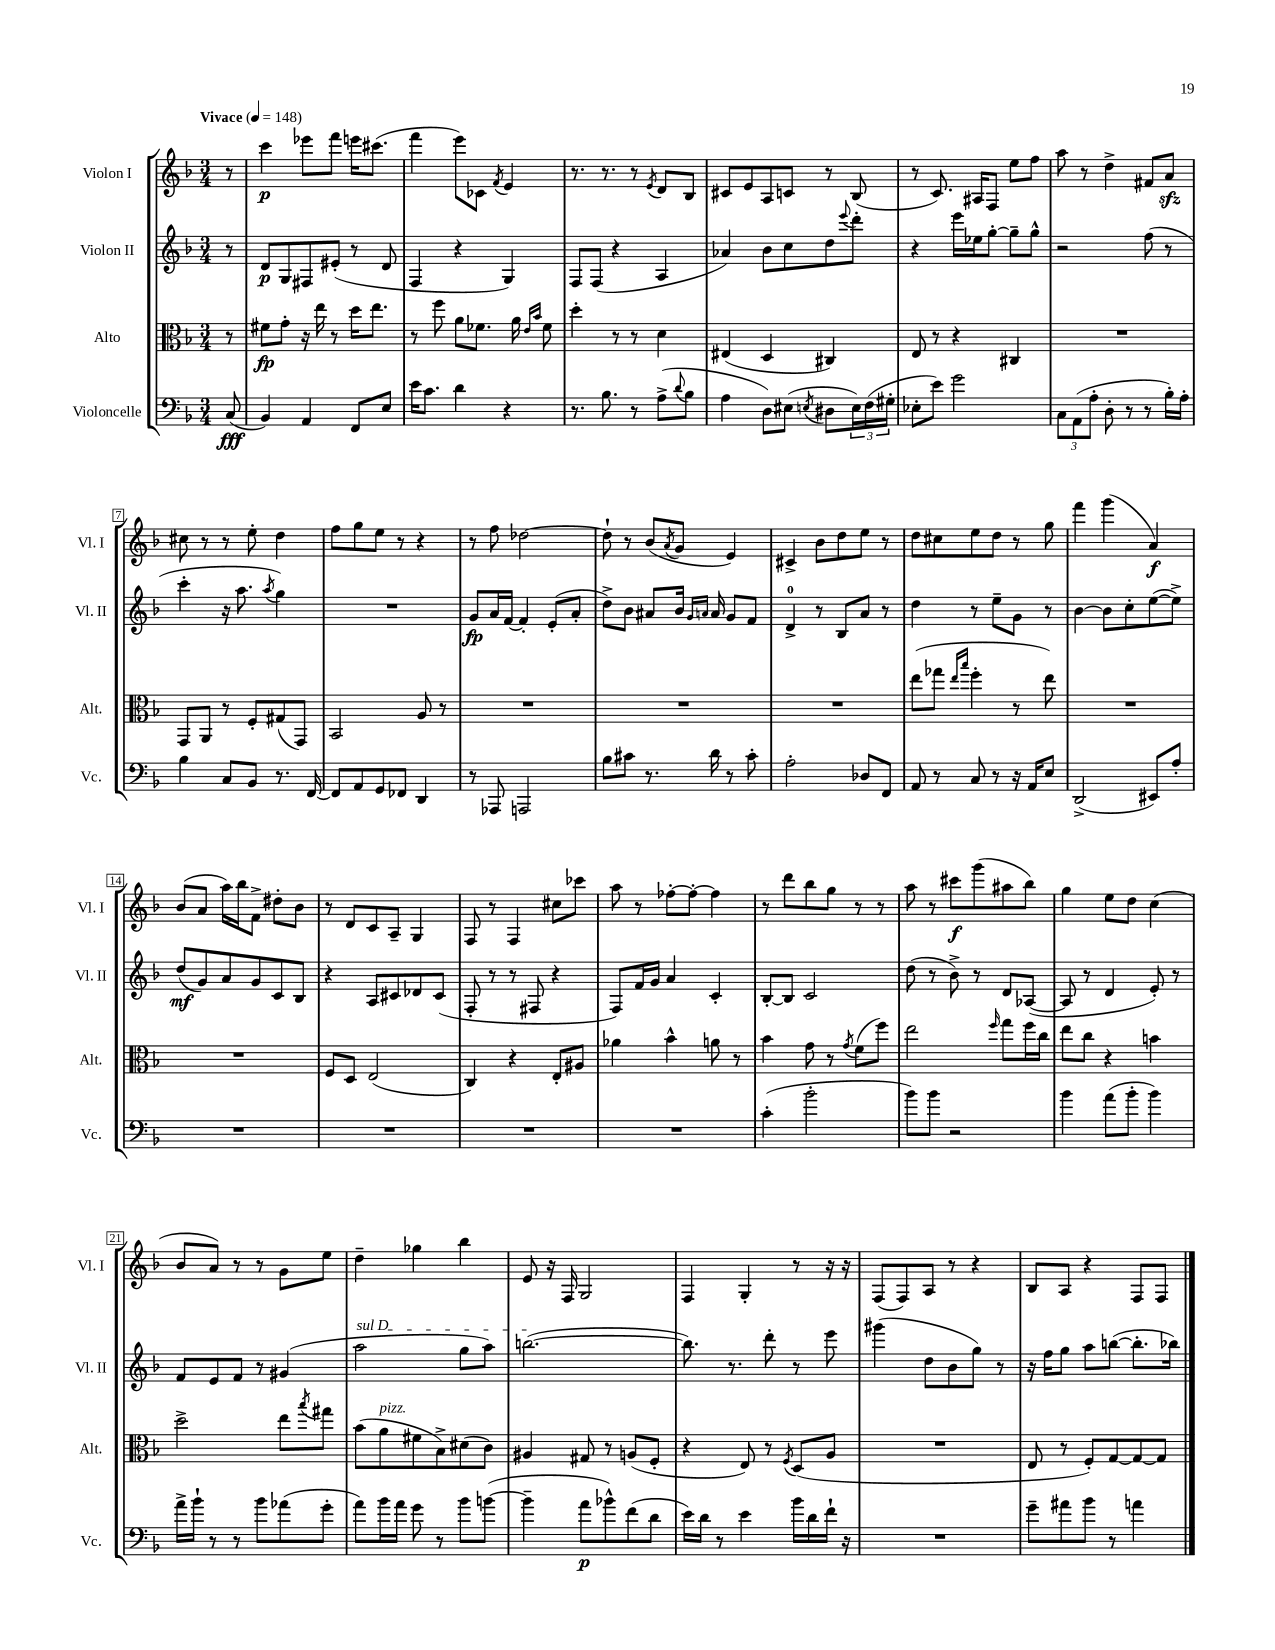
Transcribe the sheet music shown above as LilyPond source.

<<
\new StaffGroup <<
\new Staff = "s0" \with { instrumentName = "Violon I" shortInstrumentName = "Vl. I" } {
    \clef treble \key f \major \numericTimeSignature \time 3/4 \partial 8 \tempo "Vivace" 4 = 148
    r8 |
    c'''4\p ees'''8 f'''8 e'''16 cis'''8.( |
    f'''4 e'''8) ces'8 \acciaccatura { f'8 } e'4 |
    r8. r8. r8 \acciaccatura { e'8 } d'8 bes8 |
    cis'8 e'8 a8 c'8 r8 bes8( |
    r8 c'8.) ais16 f8 e''8 f''8 |
    a''8 r8 d''4-> fis'8 a'8\sfz |
    cis''8 r8 r8 e''8-. d''4 |
    f''8 g''8 e''8 r8 r4 |
    r8 f''8 des''2~ |
    des''8-! r8 bes'8( \acciaccatura { a'8 } g'8 e'4) |
    cis'4-> bes'8 d''8 e''8 r8 |
    d''8 cis''8 e''8 d''8 r8 g''8 |
    f'''4 g'''4( a'4\f) |
    bes'8( a'8 a''16) bes''16 f'8-> dis''8-. bes'8 |
    r8 d'8 c'8 a8-- g4 |
    f8 r8 f4 cis''8 ces'''8 |
    a''8 r8 fes''8~-. fes''8~-. fes''4 |
    r8 d'''8 bes''8 g''8 r8 r8 |
    a''8 r8 cis'''8\f g'''8( ais''8 bes''8) |
    g''4 e''8 d''8 c''4( |
    bes'8 a'8) r8 r8 g'8 e''8 |
    d''4-- ges''4 bes''4 |
    e'8 r16 f16 g2 |
    f4 g4-. r8 r16 r16 |
    f8( f8) a8 r8 r4 |
    bes8 a8 r4 f8 f8 \bar "|." |
}
\new Staff = "s1" \with { instrumentName = "Violon II" shortInstrumentName = "Vl. II" } {
    \clef treble \key f \major \numericTimeSignature \time 3/4 \partial 8
    r8 |
    d'8\p g8 fis8 eis'8-.( r8 d'8 |
    f4 r4 g4) |
    f8 f8( r4 a4 |
    aes'4) bes'8 c''8 d''8 \appoggiatura { e'''8 } d'''8-. |
    r4 e'''16 ees''16 g''8~-. g''8-- g''8-^ |
    r2 f''8( r8 |
    c'''4-. r16 a''8. \acciaccatura { a''8 } g''4) |
    R2. |
    g'8\fp a'16 f'16~ f'4-. e'8-.( a'8-. |
    d''8->) bes'8 ais'8 bes'16 \grace { g'16 a'16 } a'16 g'8 f'8 |
    d'4-0-> r8 bes8 a'8 r8 |
    d''4 r8 e''8-- g'8 r8 |
    bes'4~ bes'8 c''8-. e''8~( e''8->) |
    d''8\mf( g'8) a'8 g'8 c'8 bes8 |
    r4 a8 cis'8 des'8 cis'8( |
    f8-. r8 r8 fis8 r4 |
    f8) f'16 g'16 a'4 c'4-. |
    bes8~-. bes8 c'2 |
    d''8( r8 bes'8->) r8 d'8 aes8~( |
    aes8 r8 d'4 e'8-.) r8 |
    f'8 e'8 f'8 r8 gis'4( |
    \once \override TextSpanner.bound-details.left.text = \markup { \italic "sul D" } a''2\startTextSpan g''8 a''8) |
    b''2.~\stopTextSpan( |
    b''8.) r8. d'''8-. r8 e'''8 |
    gis'''4( d''8 bes'8 g''8) r8 |
    r16 f''16 g''8 a''8 b''8~( b''8.-. bes''16) \bar "|." |
}
\new Staff = "s2" \with { instrumentName = "Alto" shortInstrumentName = "Alt." } {
    \clef alto \key f \major \numericTimeSignature \time 3/4 \partial 8
    r8 |
    fis'8\fp g'8-. r16 e''16 r8 d''16 e''8. |
    r8 f''8 a'8 fes'8. a'16 \grace { e'16 bes'16 } fes'8 |
    d''4-. r8 r8 d'4 |
    eis4( d4 cis4) |
    e8 r8 r4 cis4 |
    R2. |
    g,8 a,8 r8 f8-. gis8( g,8) |
    bes,2 a8 r8 |
    R2. |
    R2. |
    R2. |
    e''8( ges''8 \grace { e''16 bes''16 } f''4-. r8 e''8) |
    R2. |
    R2. |
    f8 d8 e2( |
    c4) r4 e8-. ais8 |
    aes'4 bes'4-^ a'8 r8 |
    bes'4 g'8 r8 \acciaccatura { g'8 } f'8( f''8) |
    e''2 \grace { f''16 } g''8 f''16 c''16 |
    e''8 c''8 r4 b'4 |
    d''2-> e''8 \acciaccatura { bes''8 } gis''8 |
    bes'8( a'8^\markup { \italic "pizz." } fis'8 bes8->) dis'8( c'8) |
    ais4 gis8 r8 a8( f8-. |
    r4 e8) r8 \acciaccatura { f8 } d8( a8 |
    R2. |
    e8 r8 f8-.) g8~ g8~ g8 \bar "|." |
}
\new Staff = "s3" \with { instrumentName = "Violoncelle" shortInstrumentName = "Vc." } {
    \clef bass \key f \major \numericTimeSignature \time 3/4 \partial 8
    c8\fff( |
    bes,4) a,4 f,8 e8 |
    e'16 c'8. d'4 r4 |
    r8. bes8. r8 a8->( \appoggiatura { d'8 } bes8 |
    a4 d8) eis8( \acciaccatura { e8 } dis8 \tuplet 3/2 { e16) f16( gis16-. } |
    ees8-. e'8) g'2 |
    \tuplet 3/2 { c8 a,8( a8-. } d8-. r8 r8 bes16-.) a16-. |
    bes4 c8 bes,8 r8. f,16~ |
    f,8 a,8 g,8 fes,8 d,4 |
    r8 aes,,8 a,,2 |
    bes8 cis'8 r8. d'16 r8 cis'8-. |
    a2-. des8 f,8 |
    a,8 r8 c8 r8 r16 a,16 e8 |
    d,2->( eis,8) a8-. |
    R2. |
    R2. |
    R2. |
    R2. |
    c'4-.( bes'2-. |
    bes'8) bes'8 r2 |
    bes'4 a'8( bes'8-. bes'4) |
    a'16-> bes'16-! r8 r8 bes'8 aes'8( g'8-. |
    a'8) bes'16 a'16 g'8 r8 bes'8 b'8~( |
    b'4-- a'8\p bes'8-^) f'8( d'8 |
    e'16) d'16 r8 e'4 bes'16 d'16 f'16-! r16 |
    R2. |
    g'8-- ais'8 bes'8 r8 a'4 \bar "|." |
}
>>
>>
\layout { \context { \Score \override BarNumber.stencil = #(make-stencil-boxer 0.1 0.3 ly:text-interface::print) } }
